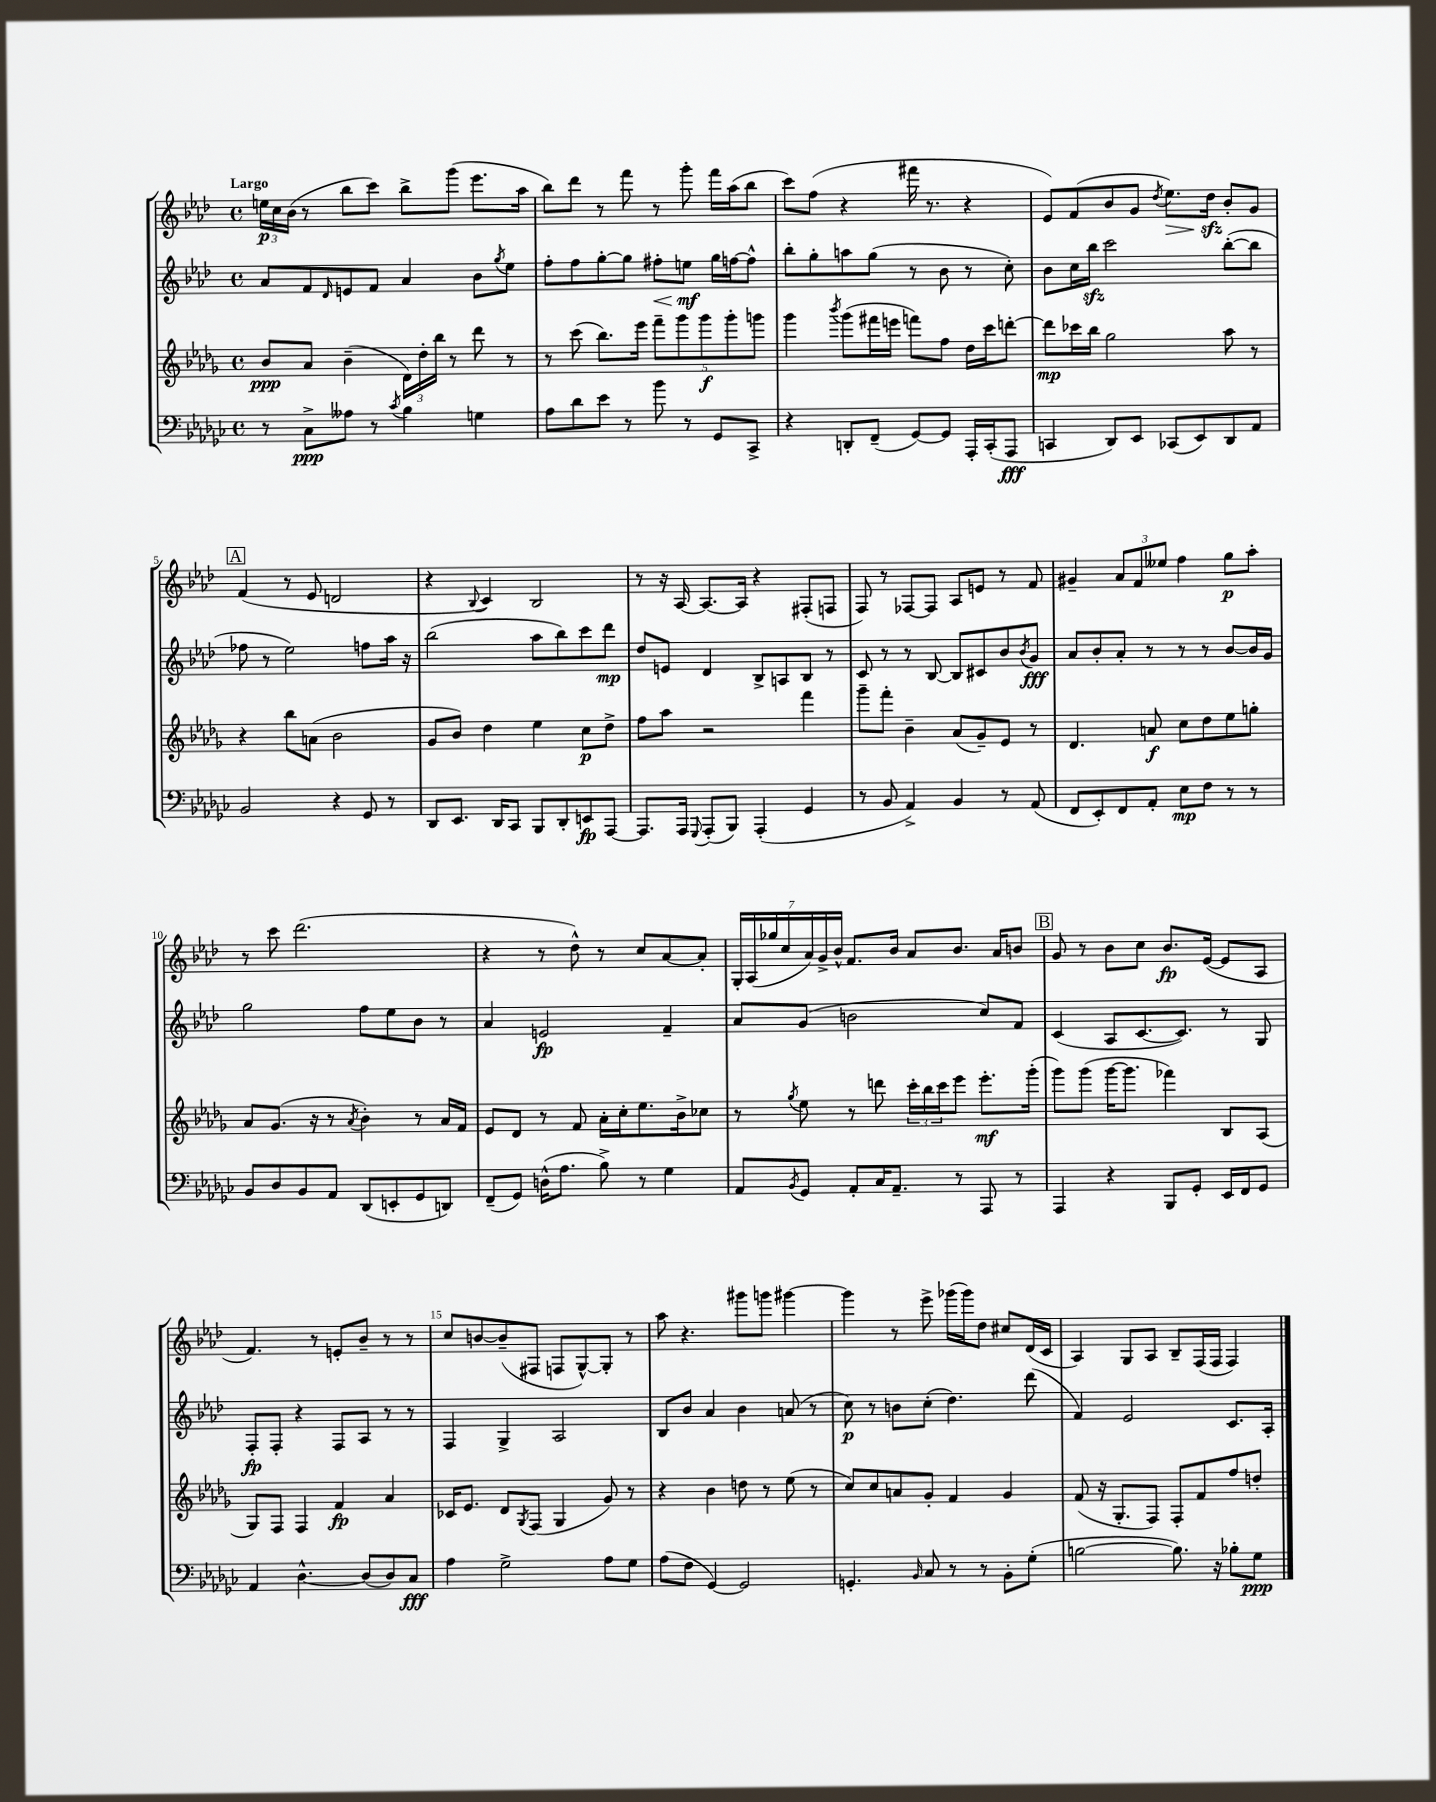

**kern	**kern	**kern	**kern
*staff4	*staff3	*staff2	*staff1
*clefF4	*clefG2	*clefG2	*clefG2
*k[b-e-a-d-g-c-]	*k[b-e-a-d-g-]	*k[b-e-a-d-]	*k[b-e-a-d-]
*M4/4	*M4/4	*M4/4	*M4/4
*met(c)	*met(c)	*met(c)	*met(c)
8r	8b-	8a-	24ee
.	.	.	24cc
.	.	.	(24b-
8C-^	8a-	8f	8r
.	.	16qqd-	.
8A--	(4b-~	8e	8bb-
8r	.	8f	8ccc)
8qc-	.	.	.
4B-	24d-)	4a-	8bb-^
.	24dd-'	.	.
.	24bb-	.	.
.	8r	.	(8ggg
4G	8ddd-	8b-	8.eee-
.	.	8qgg	.
.	8r	8ee-	.
.	.	.	16aa-
=	=	=	=
8A-	8r	8ff'	8bb-)
8d-	(8ccc	8ff	8ddd-
8e-	8.bb-)	[8gg'	8r
8r	.	8gg]	8fff
.	16eee-	.	.
8b-	10fff~	8ff#'	8r
.	10ggg-	.	.
8r	.	8ee	8ggg'
.	10ggg-	.	.
8GG-	.	16gg	16fff
.	10ggg-'	.	.
.	.	[16ff	(16aa-
8CC-^	.	8ff^^]	8bb-
.	10ggg	.	.
=	=	=	=
4r	4ggg-	8bb-'	8ccc)
.	.	8gg'	(8ff
.	8qbbb-	.	.
8DD'	(8ggg-	8aa	4r
(8FF~	16fff#	(8gg	.
.	16eee	.	.
[8GG-)	8fff)	8r	16fff#
.	.	.	8.r
8GG-]	8ff	8b-	.
16AAA-'	16dd-	8r	4r
(16CC-'	16ccc	.	.
8AAA-	[8ddd'	8cc')	.
=	=	=	=
4CC	8ddd]	8b-	8e-)
.	16ccc-	16cc	(8f
.	16bb-	16bb-	.
8DD-)	2gg-	2ccc	8b-
8EE-	.	.	8g
.	.	.	8qdd-
(8CC-	.	.	8.ee-)
8EE-)	.	.	.
.	.	.	16dd-
8DD-	8aa-	([8bb-'	8b-'
8AA-	8r	8bb-]	8g
=	=	=	=
2BB-	4r	8ff-	(4f
.	.	8r	.
.	8bb-	2ee-)	8r
.	(8a	.	8e-
4r	2b-	.	2d
8GG-	.	8ff	.
8r	.	16aa-	.
.	.	16r	.
=	=	=	=
8DD-	8g-	(2bb-	4r
8.EE-	8b-)	.	.
.	.	.	8qqB-
.	4dd-	.	4c)
16DD-	.	.	.
8CC-	.	.	.
8BBB-	4ee-	8aa-	2B-
8DD-'	.	8bb-)	.
8EE	8cc	8ccc	.
[8AAA-	8dd-^	8ddd-	.
=	=	=	=
8.AAA-]	8ff	8dd-	8r
.	8aa-	8e	16r
16AAA-	.	.	[16A-
8qqGGG-	.	.	.
(8AAA-'	2r	4d-	8.A-_
8BBB-)	.	.	.
.	.	.	16A-]
(4AAA-'	.	8B-^	4r
.	.	8A	.
4GG-	4fff	8B-	(8F#'
.	.	8r	8F
=	=	=	=
8r	8ggg-~	8c	8F)
8BB-	8fff'	8r	8r
4AA-^)	4b-~	8r	[8F-
.	.	[8B-	8F-]
4BB-	(8a-	8B-]	8A-
.	8g-~)	8c#	8e
8r	8e-	8b-	8r
.	.	8qb-	.
(8AA-	8r	8g	8f
=	=	=	=
8FF	4.d-	8a-	4g#~
8EE-')	.	8b-'	.
8FF	.	8a-'	12a-
.	.	.	12f
8AA-'	8a	8r	.
.	.	.	12ee--
8E-	8cc	8r	4ff
8F	8dd-	8r	.
8r	8ee-	[8b-	8gg
8r	8gg'	16b-]	8aa-'
.	.	16g	.
=	=	=	=
8BB-	8a-	2gg	8r
8D-	(8.g-	.	8ccc
8BB-	.	.	(2.ddd-
.	16r	.	.
8AA-	8r	.	.
.	8qa-	.	.
(8DD-	4b-')	8ff	.
8EE'	.	8ee-	.
8GG-	8r	8b-	.
8DD)	16a-	8r	.
.	16f	.	.
=	=	=	=
(8FF~	8e-	4a-	4r
8GG-)	8d-	.	.
(16D^^	8r	2e	8r
8.A-	.	.	.
.	8f	.	8dd-^^)
8B-^)	16a-'	.	8r
.	16cc'	.	.
8r	8.ee-	.	8cc
4G-	.	4f~	[8a-
.	16b-^	.	.
.	8cc-	.	8a-']
=	=	=	=
8AA-	8r	8a-	28G'
.	.	.	(28A-
.	.	.	28gg-
.	.	.	28cc
8qBB-	8qgg-	.	.
8GG-	8ee-	(8g	.
.	.	.	28a-)
.	.	.	28g^
.	.	.	28b-^^
8AA-'	8r	2b	8.f
16C-	8ddd	.	.
8.AA-~	.	.	16b-
.	24ccc'	.	8a-
.	24bb-	.	.
.	24ccc	.	.
8r	8eee-	.	8.b-
8AAA-	8.eee-'	8cc)	.
.	.	.	16a-
8r	.	8f	8b
.	(16ggg-'	.	.
=	=	=	=
4AAA-	8ggg-)	(4c	8g
.	(8ggg-	.	8r
4r	[16ggg-	8A-	8b-
.	8.ggg-]	.	.
.	.	[8.c	8cc
8BBB-	4fff-)	.	8.b-
.	.	8.c])	.
8GG-'	.	.	.
.	.	.	([16e-
16EE-	8B-	8r	8e-]
16FF	.	.	.
8GG-	(8A-	8G	8A-
=	=	=	=
4AA-	8G-)	8F'	4.f)
.	8F	8F'	.
[4.D-^^	4F	4r	.
.	.	.	8r
.	4f	8F	8e'
(8D-]	.	8A-	8b-~
8D-)	4a-	8r	8r
8C-	.	8r	8r
=	=	=	=
4A-	16c-	4F	8cc
.	8.e-	.	.
.	.	.	[8b
2G-^	8d-	4G^	(8b~]
.	8qG-	.	.
.	(8F	.	8F#
.	4G-	2A-	8F
.	.	.	[8G^^)
8A-	8g-)	.	8G']
8G-	8r	.	8r
=	=	=	=
(8A-	4r	8B-	8aa-
8F	.	8b-	4.r
[4GG-)	4b-	4a-	.
2GG-]	8dd	4b-	8ggg#
.	8r	.	8ggg
.	(8ee-	(8a	[4ggg#
.	8r	8r	.
=	=	=	=
4.GG'	8cc)	8cc)	4ggg#]
.	8cc	8r	.
.	8a	8b	8r
16qqBB-	.	.	.
8C-	8g-'	(8cc'	8eee-^
8r	4f	4.dd-)	(16ggg-
.	.	.	16ggg-)
8r	.	.	8dd-
8BB-'	4g-	.	8cc#
(8G-'	.	(8ddd-	(16d-
.	.	.	16c
=	=	=	=
[2B	(8f	4f)	4A-)
.	16r	.	.
.	8.G-'	.	.
.	.	2e-	8G
.	8F)	.	8A-
8.B])	8F'	.	8B-~
.	8f	.	(16F
16r	.	.	16F
8B-'	8ff	8.c	4F)
8G-	8dd'	.	.
.	.	16A-'	.
==	==	==	==
*-	*-	*-	*-
